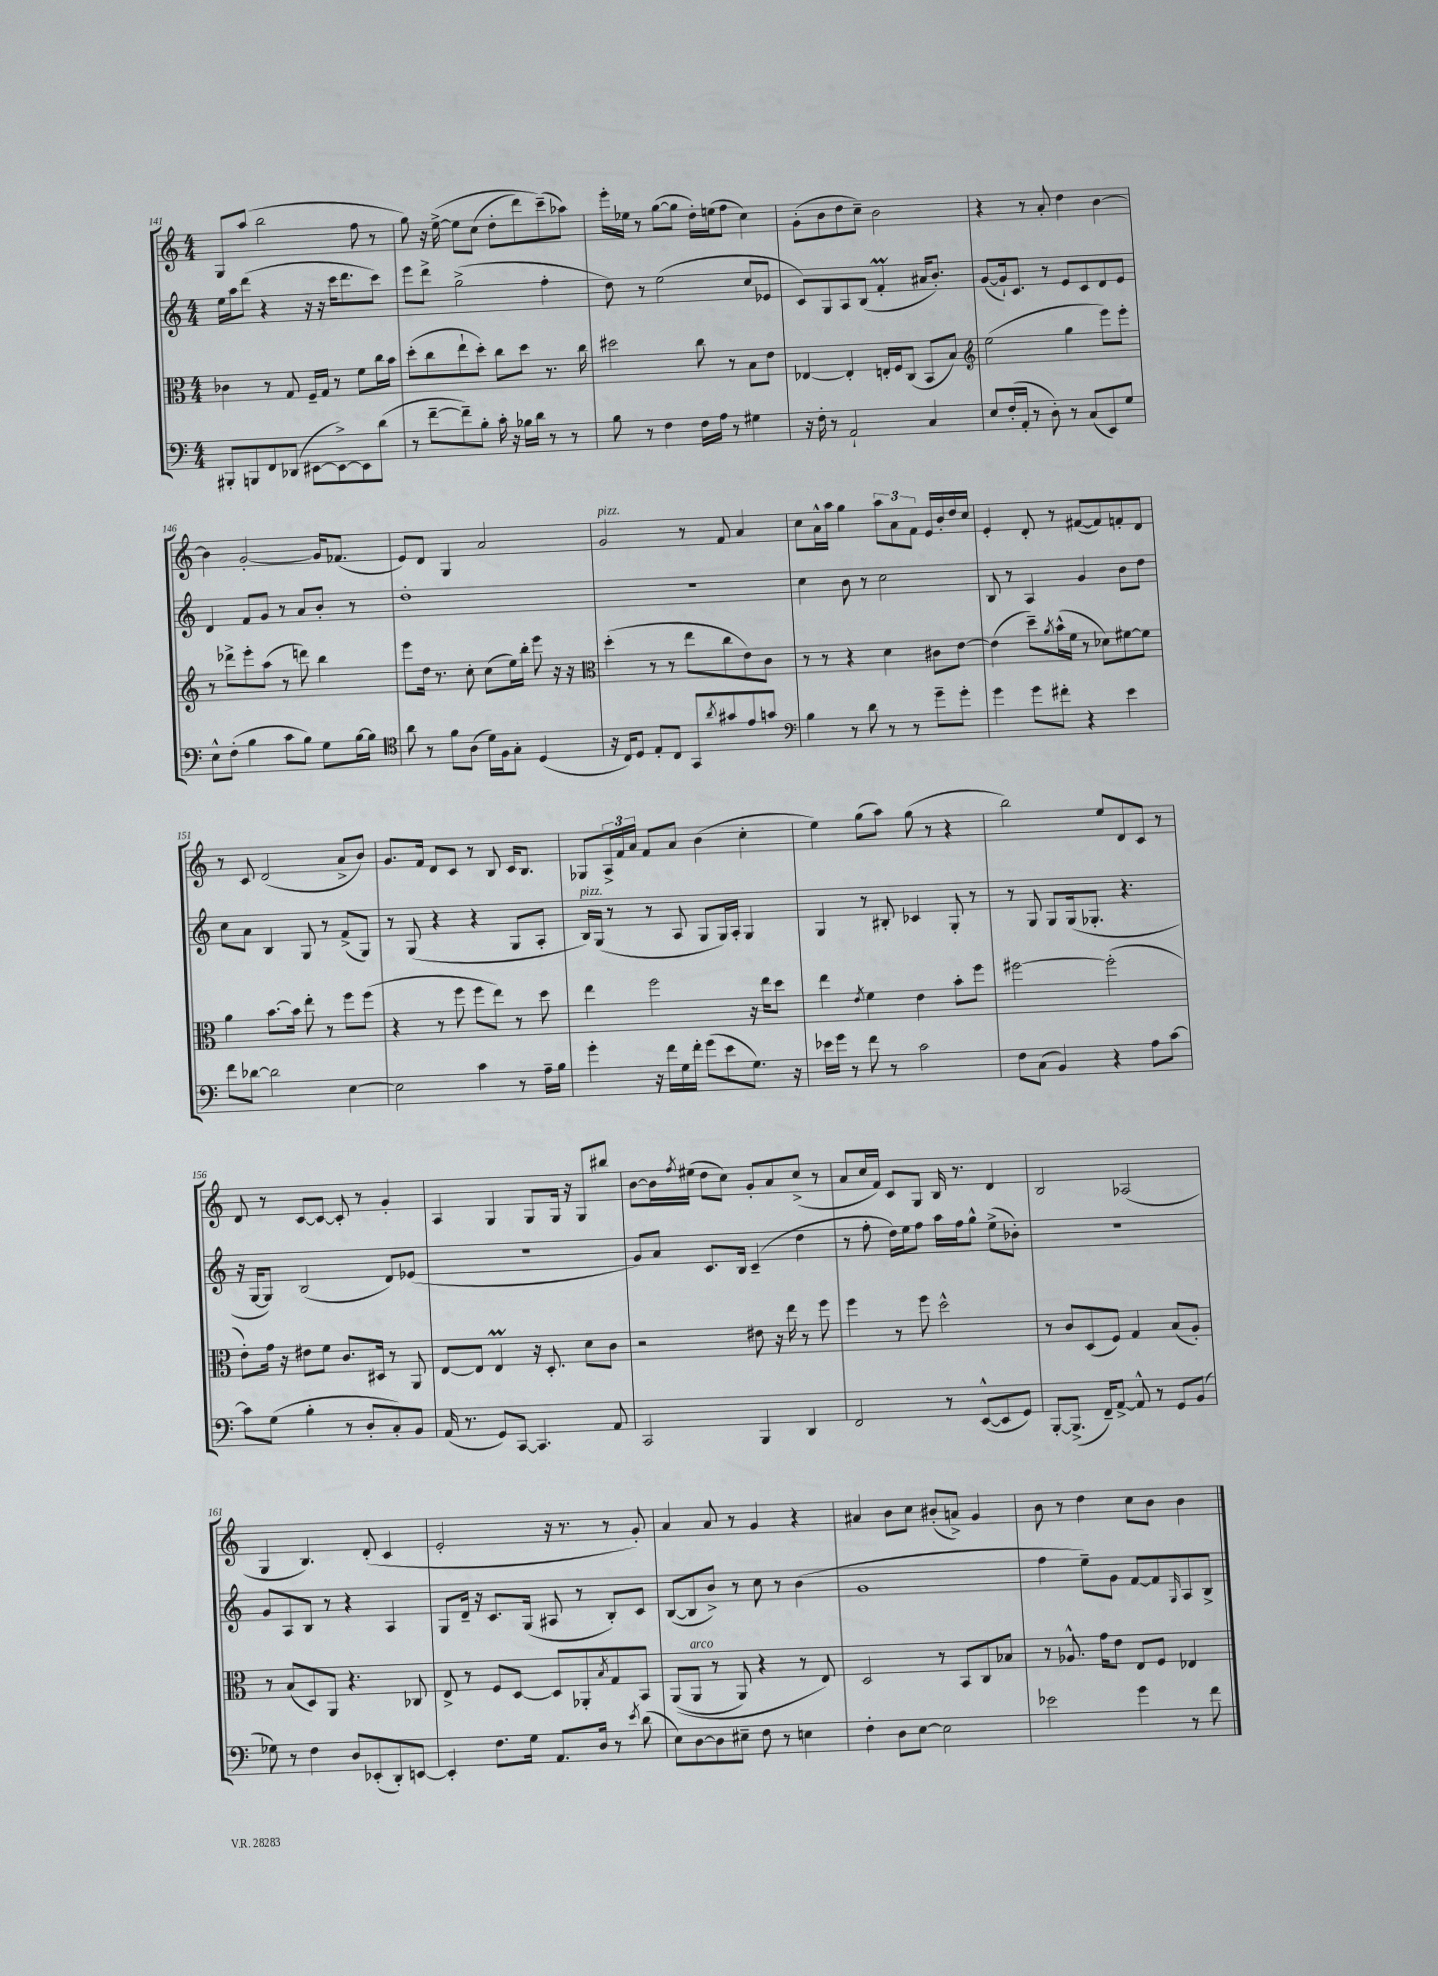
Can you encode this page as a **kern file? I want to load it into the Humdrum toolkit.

**kern	**kern	**kern	**kern
*part4	*part3	*part2	*part1
*staff4	*staff3	*staff2	*staff1
*clefF4	*clefC3	*clefG2	*clefG2
*k[]	*k[]	*k[]	*k[]
*M4/4	*M4/4	*M4/4	*M4/4
=141	=141	=141	=141
8BBB#X'/L	4c-X\	16ee\LL	8G/L
.	.	16aa\J	.
8BBBn/	.	(8ddd\J	(8aa/J
8FF/	8r	4r	2bb\
(8DD-X/J	8G/	.	.
[8EE#X\L	16F~/LL	16r	.
.	16G/JJ	16r	.
8EE#^\_)	8r	16ccc\KL	.
.	.	8.ddd\	.
8EE#\]	8f\L	.	8ff\
(8d\J	16cc\L	8ccc\J)	8r
.	16b\JJ	.	.
=142	=142	=142	=142
8r	(8dd'\L	8eee\L	8gg\)
[8f~\L	8cc\	8ddd^\J	16r
.	.	.	([16ee^\
8f~\])	8ee`\	(2gg^\	8ee\L]
8B'\J	8dd'\J)	.	(8cc\J
16c'\	8cc\L	.	8dd'\L
16r	.	.	.
16B-X\LL	8dd\J	.	8ddd\)
16d\JJ	.	.	.
8r	8.r	4ff'\	(8ccc~\)
8r	.	.	8aa-X\J)
.	16cc\	.	.
=143	=143	=143	=143
8B\	2dd#X\	8dd\)	16eee'\LL
.	.	.	16ee-X\JJ
8r	.	8r	8r
4F\	.	(2ee\	([8gg\L
.	.	.	8gg\J]
16F\LL	8cc\	.	16dd'\LL)
16A\JJ	.	.	(16een\J
8r	8r	.	8ff\J
4G#X\	8B\L	8cc/L	4cc\)
.	8e\J	8e-X/J	.
=144	=144	=144	=144
16r	[4E-X/	8c/L)	(8g'\L
16F'\	.	.	.
8r	.	8G/	8b\
2AA`/	4E-'/]	8A/	8dd\
.	.	(8B/J	8cc~\J)
.	16En'/LL	4fM'/	2b\
.	16F/J	.	.
.	(8C/J	.	.
4C/	8BB/L	16a#X/KL	.
.	.	8.b'/J)	.
.	8B/J)	.	.
=145	=145	=145	=145
*	*clefG2	*	*
8E/L	(2ee\	([8g/L	4r
(16F'/L	.	16g`/k])	.
16AA'/JJ	.	8.c/J	.
8r	.	.	8r
8D'\)	.	8r	8a'/
8r	4gg\	8e/L	4dd\
(8C/L	.	8c/	.
8EE/)	8eee\L)	8d/	[4b\
8G/J	8eee'\J	8e/J	.
!!LO:LB:g=z
=146	=146	=146	=146
8E^^\L	8r	4d/	4b\]
(8F'\J	8ddd-X^\L	.	.
4B\	8eee'\	8f/L	[2g'/
.	(8aa\J	8g/J	.
8c\L	8r	8r	.
8B\J)	8dddn\)	8a/L	.
8G\L	4bb\	8b'/J	16g/KL]
.	.	.	(8.f-X/J
[16B\L	.	8r	.
16B\JJ]	.	.	.
=147	=147	=147	=147
*clefC4	*	*	*
8a\	8eee\L	1dd'	8e/L)
8r	16dd\Jk	.	8d/J
.	8.r	.	.
8f\L	.	.	4G/
(8A\J	8cc'\	.	.
16d\LL)	(8cc\L	.	2a/
16F\J	.	.	.
8G'\J	16ee\L)	.	.
.	16bb'\JJ	.	.
(4D/	8eee\	.	.
.	16r	.	.
.	16r	.	.
=148	=148	=148	=148
*	*clefC3	*	*
!	!	!	!LO:TX:a:i:t=pizz.
16r	(4dd'\	1r	2g/
16C/KL)	.	.	.
8D/J	.	.	.
8E'/L	8r	.	.
8C/J	8r	.	.
8GG/L	8ee\L	.	8r
8qa/	.	.	.
8g#X/	8cc\	.	8f/
8e/	8e\)	.	4a/
8gn/J	8c\J	.	.
=149	=149	=149	=149
*clefF4	*	*	*
4B\	8r	4cc\	8cc\L
.	8r	.	16a^^\L
.	.	.	16aa\JJ
8r	4r	8b\	4gg\
8d\	.	8r	.
8r	4d\	2cc\	12aa\L
.	.	.	12a\
8r	.	.	.
.	.	.	12f\J
8g~\L	8c#X\L	.	16e/LL
.	.	.	16b'/
8g'\J	[8e\J	.	16dd/
.	.	.	16cc/JJ
=150	=150	=150	=150
4g\	(4e\]	8B/	4e'/
.	.	8r	.
8g\L	8dd~\L)	4A/	8d'/
.	8qa/	.	.
8f#X'\J	(16b^^\L	.	8r
.	16f\JJ	.	.
4r	8r	4g/	([8f#X/L
.	8d-X\L)	.	8f#/])
4e\	[8f#X\	8b\L	8fn'/
.	8f#\J]	8dd\J	8d/J
!!LO:LB:g=z
=151	=151	=151	=151
8f\L	4a\	8cc\L	8r
[8d-X\J	.	8a\J	8c/
2d-\]	[8.b\L	4B/	(2d/
.	16b\Jk]	.	.
.	8ee'\	8G/	.
.	8r	8r	.
[4E\	8ff\L	(8f^/L	8a^/L
.	(8ff\J	8G/J)	8b/J)
=152	=152	=152	=152
2E\]	4r	8r	8.g/L
.	.	(8G/	.
.	.	.	16f/Jk
.	8r	4r	8d/L
.	8ff\	.	8c/J
4c\	8ff\L	4r	8r
.	8ee\J)	.	8B/
8r	8r	8G/L	16c/KL
.	.	.	8.B/J
16A~\LL	8dd\	8A'/J	.
16B\JJ	.	.	.
=153	=153	=153	=153
!	!	!LO:TX:a:i:t=pizz.	!
4g'\	4ee\	16B/LL)	8G-X/L
.	.	(16G/JJ	.
.	.	8r	24A^/L
.	.	.	24f/
.	.	.	24a/JJ
16r	2ff\	8r	8f/L
16f\LL	.	.	.
16G\	.	8A/	8a/J
16f'\JJ	.	.	.
(8g\L	.	8G/L	(4b\
8e\	.	16G/L)	.
.	.	16A'/JJ	.
8.G\J)	16r	4G/	4cc'\
.	16ee\KL	.	.
.	8dd\J	.	.
16r	.	.	.
=154	=154	=154	=154
16e-X\LL	4ee\	4G/	4ee\)
16g\JJ	.	.	.
8r	.	.	.
.	8qe/	.	.
8f\	4f\	8r	(8gg\L
8r	.	8B#X'/	8aa\J)
2c\	4e\	4c-X/	(8gg\
.	.	.	8r
.	8b'\L	8G'/	4r
.	8ff\J	8r	.
=155	=155	=155	=155
8F\L	[2ff#X\	8r	2bb\)
(8C\J	.	8G/	.
4BB/)	.	8G/L	.
.	.	(16G/k	.
.	.	8.G-X'/J	.
4r	(2ff#'\]	.	8ee/L
.	.	4.r	8d/
8A\L	.	.	8c/J
[8c\J	.	.	8r
!!LO:LB:g=z
=156	=156	=156	=156
8c\L]	8e'\L)	16r	8d/
.	.	[16G/KL	.
(8G\J	16g\Jk	8G/J])	8r
.	16r	.	.
4B'\	8e#X\L	(2B/	[8c/L
.	8f\J	.	8c/J_
8r	8.c/L	.	8c'/]
8D'/L	.	.	8r
.	16D#X/Jk	.	.
8C'/)	8r	8d/L)	4g'/
8BB/J	8AA/	(8e-X/J	.
=157	=157	=157	=157
(16AA/	[8E/L	1r	4A/
8.r	.	.	.
.	8E/J]	.	.
8GG/L)	4Em/	.	4G/
[8CC/J	.	.	.
4.CC/]	16r	.	8G/L
.	8.D'/	.	.
.	.	.	16G/Jk
.	.	.	16r
.	8d\L	.	8G/L
8AA/	8c\J	.	8bb#X/J
=158	=158	=158	=158
2CC/	2r	8g/L)	[8b\L
.	.	8a/J	16b\L]
.	.	.	8qff/
.	.	.	(16ee#X\JJ
.	.	8.c/L	8dd\L
.	.	.	8cc\J)
.	.	16B/Jk	.
4BBB/	8e#X\	(4c~/	8g'/L
.	16r	.	8a/
.	16ee\	.	.
4DD/	8r	4dd\	(8cc^/J
.	8ff\	.	8r
=159	=159	=159	=159
2FF/	4ff\	8r	8a/L
.	.	8ff'\	16cc/L
.	.	.	16f/JJ)
.	8r	16dd\LL)	8c/L
.	.	16ee\J	.
.	8ff\	8ff\J	8G/J
8r	2dd^^\	16aa\LL	16B/
.	.	16ff\J	8.r
([8EE^^/L	.	8gg^^\J	.
8EE/]	.	(8ee^\L	4d/
8GG/J)	.	8b-X'\J)	.
=160	=160	=160	=160
[8BBB'/L	8r	1r	2B/
(8.BBB^/J]	8c/L	.	.
.	(8D/	.	.
16FF~/KL)	.	.	.
[8AA^/J	8F/J)	.	.
8AA^^/]	4G/	.	(2A-X/
8r	.	.	.
8GG/L	(8B/L	.	.
(8BB/J	8A'/J)	.	.
!!LO:LB:g=z
=161	=161	=161	=161
8G-X\)	8r	8g/L	4G/
8r	(8B/L	8A/	.
4F\	8D/)	8B/J	4.B/)
.	8AA/J	8r	.
8D/L	4.r	4r	.
(8EE-X'/	.	.	(8d'/
8DD'/)	.	4A/	4c/
[8EEn/J	8C-X/	.	.
=162	=162	=162	=162
4EE'/]	8E^/	8G/L	2e'/
.	8r	16d~/Jk	.
.	.	16r	.
8.F\L	8F/L	8.c/L	.
.	[8D/J	.	.
16G\Jk	.	(16G/Jk	.
8.AA/L	8D/L]	8A#X/	16r
.	.	.	8.r
.	8AA-X'/	8r	.
16D/Jk	.	.	.
.	8qB/	.	.
8r	8G/	8B'/L)	8r
8qe/	.	.	.
(8d\	8BB/J	8c/J	8g'/)
=163	=163	=163	=163
8E\L)	((8AA/L	([8B/L	4a/
!	!LO:TX:a:i:t=arco	!	!
[8D\	8AA/J	8B/]	.
8D\]	8r	8b^/J)	8a/
8E#X~\J	8AA/)	8r	8r
8F\	4r	8cc\	4g/
8r	.	8r	.
4En\	8r	(4b\	4r
.	8E/)	.	.
=164	=164	=164	=164
4F'\	2D/	1g	4a#X/
8D\L	.	.	8b\L
[8E\J	.	.	8cc\J
2E\]	8r	.	(8b#X'/L
.	8BB/L	.	8an^/J)
.	8C/	.	4g/
.	8B-X/J	.	.
=165	=165	=165	=165
2e-X\	8r	4ff\	8b\
.	8.A-X^^/	.	8r
.	.	8ee~\L)	4dd\
.	16g\KL	.	.
.	8e\J	8g\J	.
4g\	8E/L	[8f/L	8cc\L
.	8F/J	8f/]	8b\J
.	.	16qqG/	.
8r	4E-X/	8A/	4b\
8f\	.	8B^/J	.
==	==	==	==
*-	*-	*-	*-
